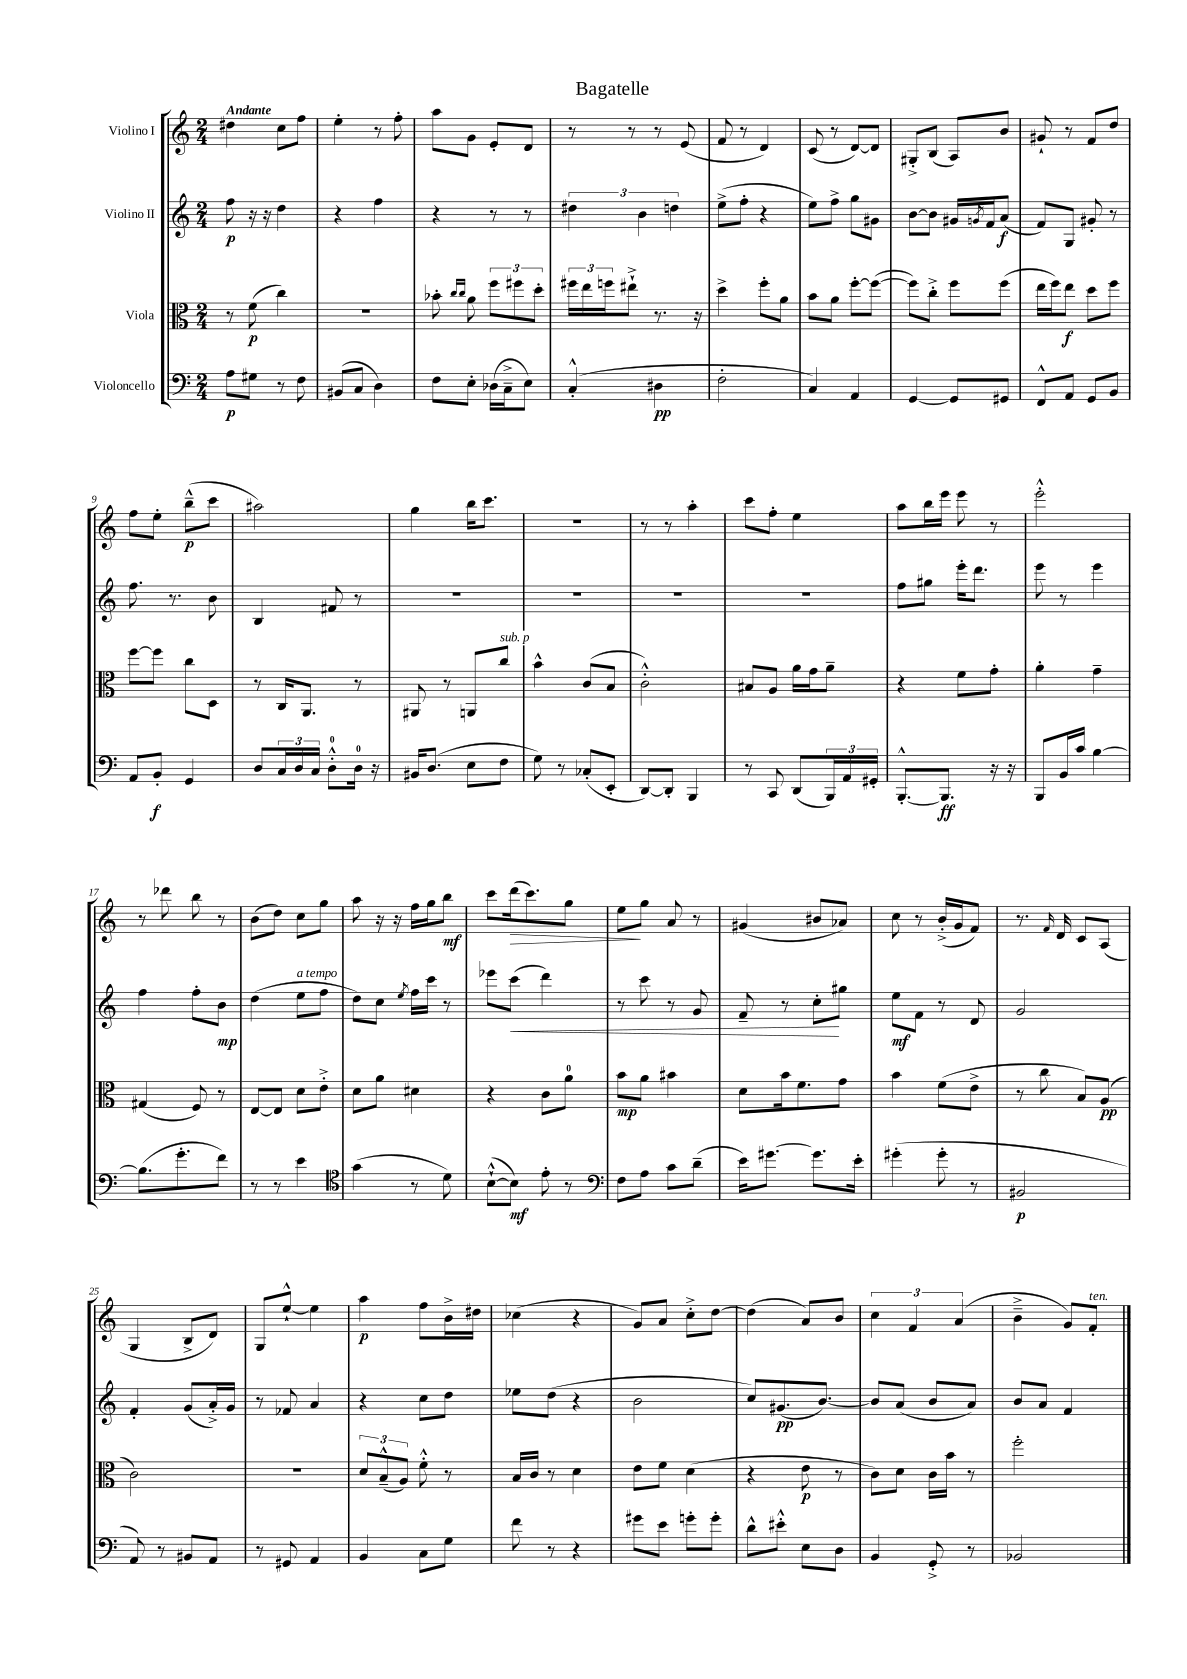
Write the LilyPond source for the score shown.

\header { title = "Bagatelle" }
<<
\new StaffGroup <<
\new Staff = "s0" \with { instrumentName = "Violino I" } {
    \clef treble \key c \major \numericTimeSignature \time 2/4 \tempo "Andante"
    dis''4 c''8 f''8 |
    e''4-. r8 f''8-. |
    a''8 g'8 e'8-. d'8 |
    r8 r8 r8 e'8( |
    f'8 r8 d'4) |
    c'8( r8 d'8~) d'8 |
    gis8-.-> b8( a8) b'8 |
    gis'8-! r8 f'8 d''8 |
    f''8 e''8-. b''8---^\p( c'''8 |
    ais''2) |
    g''4 b''16 c'''8. |
    R2 |
    r8 r8 a''4-. |
    c'''8 f''8-. e''4 |
    a''8 b''16 e'''16 e'''8 r8 |
    e'''2-.-^ |
    r8 des'''8 b''8 r8 |
    b'8( d''8) c''8 g''8 |
    a''8 r16 r16 f''16 g''16 b''8\mf |
    c'''8 d'''16\>( c'''8.) g''8 |
    e''8\! g''8 a'8 r8 |
    gis'4( bis'8 aes'8) |
    c''8 r8 b'16-.->( g'16 f'8) |
    r8. \grace { f'16 } d'16 c'8 a8( |
    g4 b8-> d'8) |
    g8 e''8~-!-^ e''4 |
    a''4\p f''8 b'16-> dis''16 |
    ces''4( r4 |
    g'8) a'8 c''8-.-> d''8~ |
    d''4( a'8) b'8 |
    \tuplet 3/2 { c''4 f'4 a'4( } |
    b'4---> g'8) f'8-.^\markup { \italic "ten." } \bar "|." |
}
\new Staff = "s1" \with { instrumentName = "Violino II" } {
    \clef treble \key c \major \numericTimeSignature \time 2/4
    f''8\p r16 r16 d''4 |
    r4 f''4 |
    r4 r8 r8 |
    \tuplet 3/2 { dis''4 b'4 d''4 } |
    e''8->( f''8-. r4 |
    e''8) f''8-> g''8 gis'8 |
    b'8~ b'8 gis'16 \acciaccatura { g'8 } f'16 a'8\f( |
    f'8) g8 gis'8-. r8 |
    f''8. r8. b'8 |
    b4 fis'8 r8 |
    R2 |
    R2 |
    R2 |
    R2 |
    f''8 gis''8 e'''16-. d'''8. |
    e'''8 r8 e'''4 |
    f''4 f''8-. b'8\mp |
    d''4( e''8^\markup { \italic "a tempo" } f''8 |
    d''8) c''8 \acciaccatura { e''8 } f''16 c'''16 r8 |
    ees'''8 c'''8\<( d'''4) |
    r8 c'''8 r8 g'8 |
    f'8-- r8 c''8-.\! gis''8 |
    e''8\mf f'8 r8 d'8 |
    g'2 |
    f'4-. g'8( a'16-.->) g'16 |
    r8 fes'8 a'4 |
    r4 c''8 d''8 |
    ees''8 d''8( r4 |
    b'2 |
    c''8) gis'8.\pp( b'8.~) |
    b'8 a'8( b'8 a'8) |
    b'8 a'8 f'4 \bar "|." |
}
\new Staff = "s2" \with { instrumentName = "Viola" } {
    \clef alto \key c \major \numericTimeSignature \time 2/4
    r8 f'8\p( c''4) |
    r2 |
    bes'8-. \grace { c''16 c''16 } a'8 \tuplet 3/2 { f''8 fis''8 d''8-. } |
    \tuplet 3/2 { fis''16 e''16 f''16 } eis''8-!-> r8. r16 |
    d''4-> f''8-. a'8 |
    b'8 a'8 f''8~-. f''8~( |
    f''8) c''8-.-> f''8 f''8( |
    e''16 f''16) e''8\f d''8 f''8 |
    f''8~ f''8 c''8 d8 |
    r8 c16 a,8. r8 |
    ais,8 r8 a,8 c''8^\markup { \italic "sub. p" } |
    b'4-^ c'8( b8 |
    c'2-.-^) |
    bis8 a8 a'16 g'16 a'8-- |
    r4 f'8 g'8-. |
    a'4-. g'4-- |
    gis4( f8) r8 |
    e8~ e8 d'8 e'8-.-> |
    d'8 a'8 dis'4 |
    r4 c'8 a'8-0 |
    b'8\mp a'8 bis'4 |
    d'8 b'16 f'8. g'8 |
    b'4 f'8( e'8-> |
    r8 c''8 b8) a8\pp( |
    c'2) |
    R2 |
    \tuplet 3/2 { d'8 b8---^( a8) } f'8-.-^ r8 |
    b16 c'16 r8 d'4 |
    e'8 f'8 d'4( |
    r4 e'8\p r8 |
    c'8) d'8 c'16 b'16 r8 |
    f''2-. \bar "|." |
}
\new Staff = "s3" \with { instrumentName = "Violoncello" } {
    \clef bass \key c \major \numericTimeSignature \time 2/4
    a8\p gis8 r8 f8 |
    bis,8( c8 d4) |
    f8 e8-. des16( c16---> e8) |
    c4-.-^( dis4\pp |
    f2-. |
    c4) a,4 |
    g,4~ g,8 gis,8 |
    f,8-^ a,8 g,8 b,8 |
    a,8 b,8-.\f g,4 |
    d8 \tuplet 3/2 { c16 d16 c16 } d8-0-.-^ d16-0 r16 |
    bis,16 d8.( e8 f8 |
    g8) r8 ces8-.( e,8-. |
    d,8~) d,8-. b,,4 |
    r8 c,8 d,8( \tuplet 3/2 { b,,16) a,16 gis,16-. } |
    b,,8.~-.-^ b,,8.\ff r16 r16 |
    b,,8 b,16 c'16 b4~ |
    b8.( g'8.-. f'8) |
    r8 r8 e'4 |
    \clef tenor g'4( r8 d'8) |
    b8~-!-^( b8\mf) e'8-. r8 |
    \clef bass f8 a8 c'8 d'8--( |
    e'16) gis'8.~ gis'8. e'16-. |
    gis'4-.( gis'8-. r8 |
    bis,2\p |
    a,8) r8 bis,8 a,8 |
    r8 gis,8 a,4 |
    b,4 c8 g8 |
    f'8 r8 r4 |
    gis'8 e'8 g'8-. g'8-. |
    d'8-^ eis'8-.-^ e8 d8 |
    b,4 g,8-.-> r8 |
    bes,2 \bar "|." |
}
>>
>>
